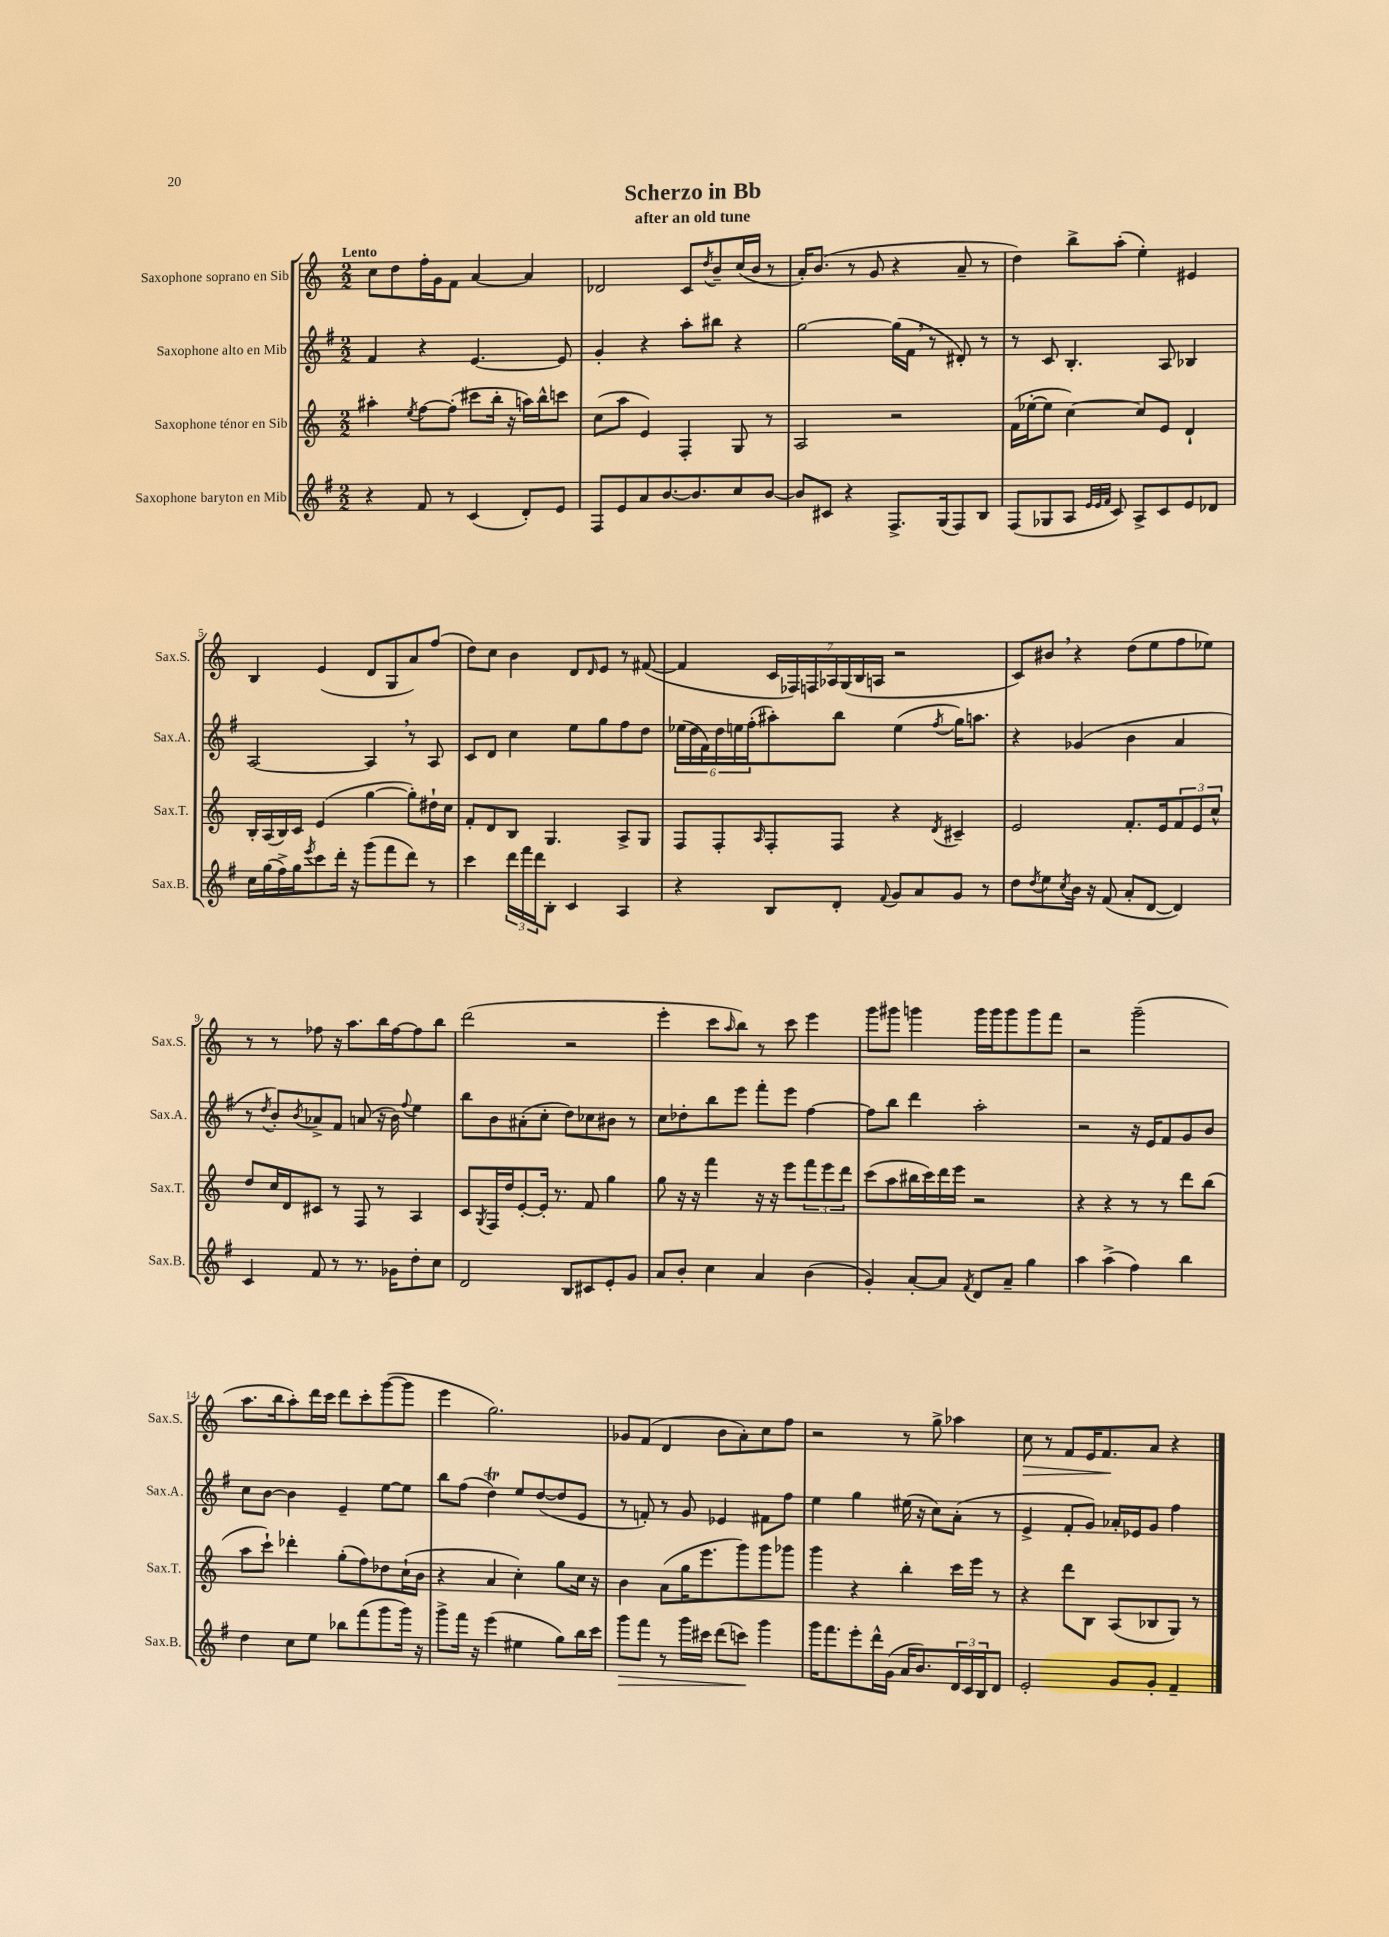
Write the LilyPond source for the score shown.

\header { title = "Scherzo in Bb" subtitle = "after an old tune" }
<<
\new StaffGroup <<
\new Staff = "s0" \with { instrumentName = "Saxophone soprano en Sib" shortInstrumentName = "Sax.S." } {
    \clef treble \key c \major \numericTimeSignature \time 2/2 \tempo "Lento"
    c''8 d''8 f''16-. g'16 f'8 a'4~ a'4 |
    des'2 c'8 \acciaccatura { d''8 } b'8-- c''16( b'16 r8 |
    a'16-.) b'8.( r8 g'8 r4 a'8-- r8 |
    d''4) b''8-> a''8-.( e''4-.) eis'4 |
    b4 e'4( d'8 g8 a'8) f''8( |
    d''8) c''8 b'4 d'8 \grace { d'16 } e'8 r8 fis'8~( |
    fis'4 \tuplet 7/4 { c'16 fes16) f16 aes16 g16( b16 a16 } r2 |
    c'8) bis'8 \breathe r4 d''8( e''8 f''8 ees''8) |
    r8 r8 fes''8 r16 a''8. b''16 fes''16~ fes''8 b''8 |
    d'''2( r2 |
    e'''4-. c'''8 \grace { a''16 } b''8) r8 c'''8 e'''4 |
    g'''8 gis'''8 g'''4 g'''16 g'''16 g'''8 g'''8 f'''8 |
    r2 g'''2--( |
    a''8. b''16 a''8-.) d'''16 c'''16 d'''8 c'''8-. g'''8~( g'''8 |
    e'''4 g''2.) |
    ges'8 f'8( d'4 b'8 a'8-.) c''8 f''8 |
    r2 r8 g''8-> aes''4 |
    c''8\> r8 f'8 e'16 f'8.\! a'8 r4 \bar "|." |
}
\new Staff = "s1" \with { instrumentName = "Saxophone alto en Mib" shortInstrumentName = "Sax.A." } {
    \clef treble \key g \major \numericTimeSignature \time 2/2
    fis'4 r4 e'4.~ e'8 |
    g'4-. r4 a''8-. bis''8 r4 |
    g''2~ g''16( fis'16 \breathe r8 dis'8-.) r8 |
    r8 c'8 b4.-. a8 bes4 |
    a2~ a4 \breathe r8 a8 |
    c'8 d'8 c''4 e''8 g''8 fis''8 d''8 |
    \tuplet 6/4 { ees''16( d''16 fis'16) d''16 e''16 fis''16-.( } ais''8-.) b''8 e''4( \acciaccatura { fis''8 } g''16) a''8. |
    r4 ges'4( b'4 a'4 |
    r8 \acciaccatura { d''8 } b'8-.) \acciaccatura { b'8 } aes'8-> fis'8 a'8( r16 b'16) \appoggiatura { fis''8 } e''4 |
    b''8 b'8 ais'8-.( c''8-. d''8) ces''8 bis'8 r8 |
    c''8 des''8-. b''8 e'''8 fis'''8-. e'''8 fis''4~ |
    fis''8 b''8 d'''4 a''2-. |
    r2 r16 e'16 fis'8 g'8 b'8 |
    c''8 b'8~ b'4 e'4-- e''8~ e''8 |
    b''8 fis''8( d''4\trill) e''8 d''8~( d''8 e'8 |
    r8 f'8-.) r8 g'8 ees'4 fis'8 fis''8 |
    e''4 g''4 eis''16( r16 c''8) a'8-.( r8 |
    e'4-> fis'8-. g'8) aes'16-. ees'16 g'8 fis''4 \bar "|." |
}
\new Staff = "s2" \with { instrumentName = "Saxophone ténor en Sib" shortInstrumentName = "Sax.T." } {
    \clef treble \key c \major \numericTimeSignature \time 2/2
    ais''4-. \acciaccatura { e''8 } f''8~ f''8-.( cis'''8 b''16-. r16 a''16) b''16-^ c'''8 |
    c''8( a''8 e'4) f4-. g8 r8 |
    a2 r2 |
    f'16( ees''16~-. ees''8 c''4~) c''8 e'8 d'4-! |
    b16-. a16( b16) c'16 e'4( g''4~ g''8-.) dis''16-! c''16 |
    f'8-. d'8 b8 g4. a8-> g8 |
    f8 f8-. \grace { a16 } f8-. f8 r4 \acciaccatura { d'8 } cis'4-- |
    e'2 f'8.-. e'16 \tuplet 3/2 { f'8 e'8 c''8-^ } |
    d''8 c''16 d'16 cis'8 r8 f8 r8 a4 |
    c'8 \acciaccatura { g8 } f16 d''16 e'8~-. e'16-. r8. f'8 g''4 |
    g''8 r16 r16 f'''4 r16 r16 e'''8 \tuplet 3/2 { f'''8 e'''8 d'''8 } |
    c'''8( a''8 bis''16 c'''16) d'''16 e'''16 r2 |
    r4 r4 r8 r8 d'''8 b''8( |
    a''8 c'''8-!) des'''4-. g''8-.( f''8) des''8 c''16-!( b'16 |
    r4 a'4 c''4-.) g''8 c''16 r16 |
    b'4 a'8( g''16 e'''8. g'''8) g'''8 ges'''8 |
    g'''4 r4 b''4-. c'''16 e'''16 r8 |
    r4 d'''8 b8 a8( bes8 g8) r8 \bar "|." |
}
\new Staff = "s3" \with { instrumentName = "Saxophone baryton en Mib" shortInstrumentName = "Sax.B." } {
    \clef treble \key g \major \numericTimeSignature \time 2/2
    r4 fis'8 r8 c'4( d'8-.) e'8 |
    fis8 e'8 a'8 b'8.~ b'8. c''8 b'8~ |
    b'8 cis'8 r4 fis8.-> g16( fis8) b8 |
    fis8( ges8 a8 \grace { e'32 e'32 fis'32 } c'8) a8-> c'8 e'8 des'8 |
    c''16 g''16( fis''16->) g''16 \acciaccatura { e'''8 } c'''8 d'''16-. r16 g'''8( fis'''8 d'''8) r8 |
    c'''4 \tuplet 3/2 { d'''16 fis'''16 d'''16 } b8-. c'4 a4 |
    r4 b8 d'8-. \appoggiatura { fis'8 } g'8 a'8 g'8 r8 |
    d''8 \acciaccatura { d''8 } e''8 \acciaccatura { c''8 } b'16 r16 fis'8( a'8-. d'8~ d'4) |
    c'4 fis'8 r8 r8. ges'16 d''8-. c''8 |
    d'2 b8 cis'8 e'8-. g'8 |
    a'8 b'8-. c''4 a'4 b'4( |
    g'4-.) a'8~-. a'8 \acciaccatura { fis'8 } d'8 a'8-- g''4 |
    a''4 a''4->( fis''4) b''4 |
    d''4 c''8 e''8 bes''8 fis'''8( g'''8 g'''16) r16 |
    g'''8-> fis'''16 r16 e'''4( eis''4 g''8) b''16 c'''16 |
    g'''8\> fis'''8 r8 g'''16 cis'''16 d'''8( c'''8\!) g'''4 |
    g'''16 fis'''8. e'''8-. d'''16-^ g'16( a'16 b'8.) \tuplet 3/2 { d'16 c'16 b16 } d'8 |
    e'2-. g'8 g'8-. fis'4-- \bar "|." |
}
>>
>>
